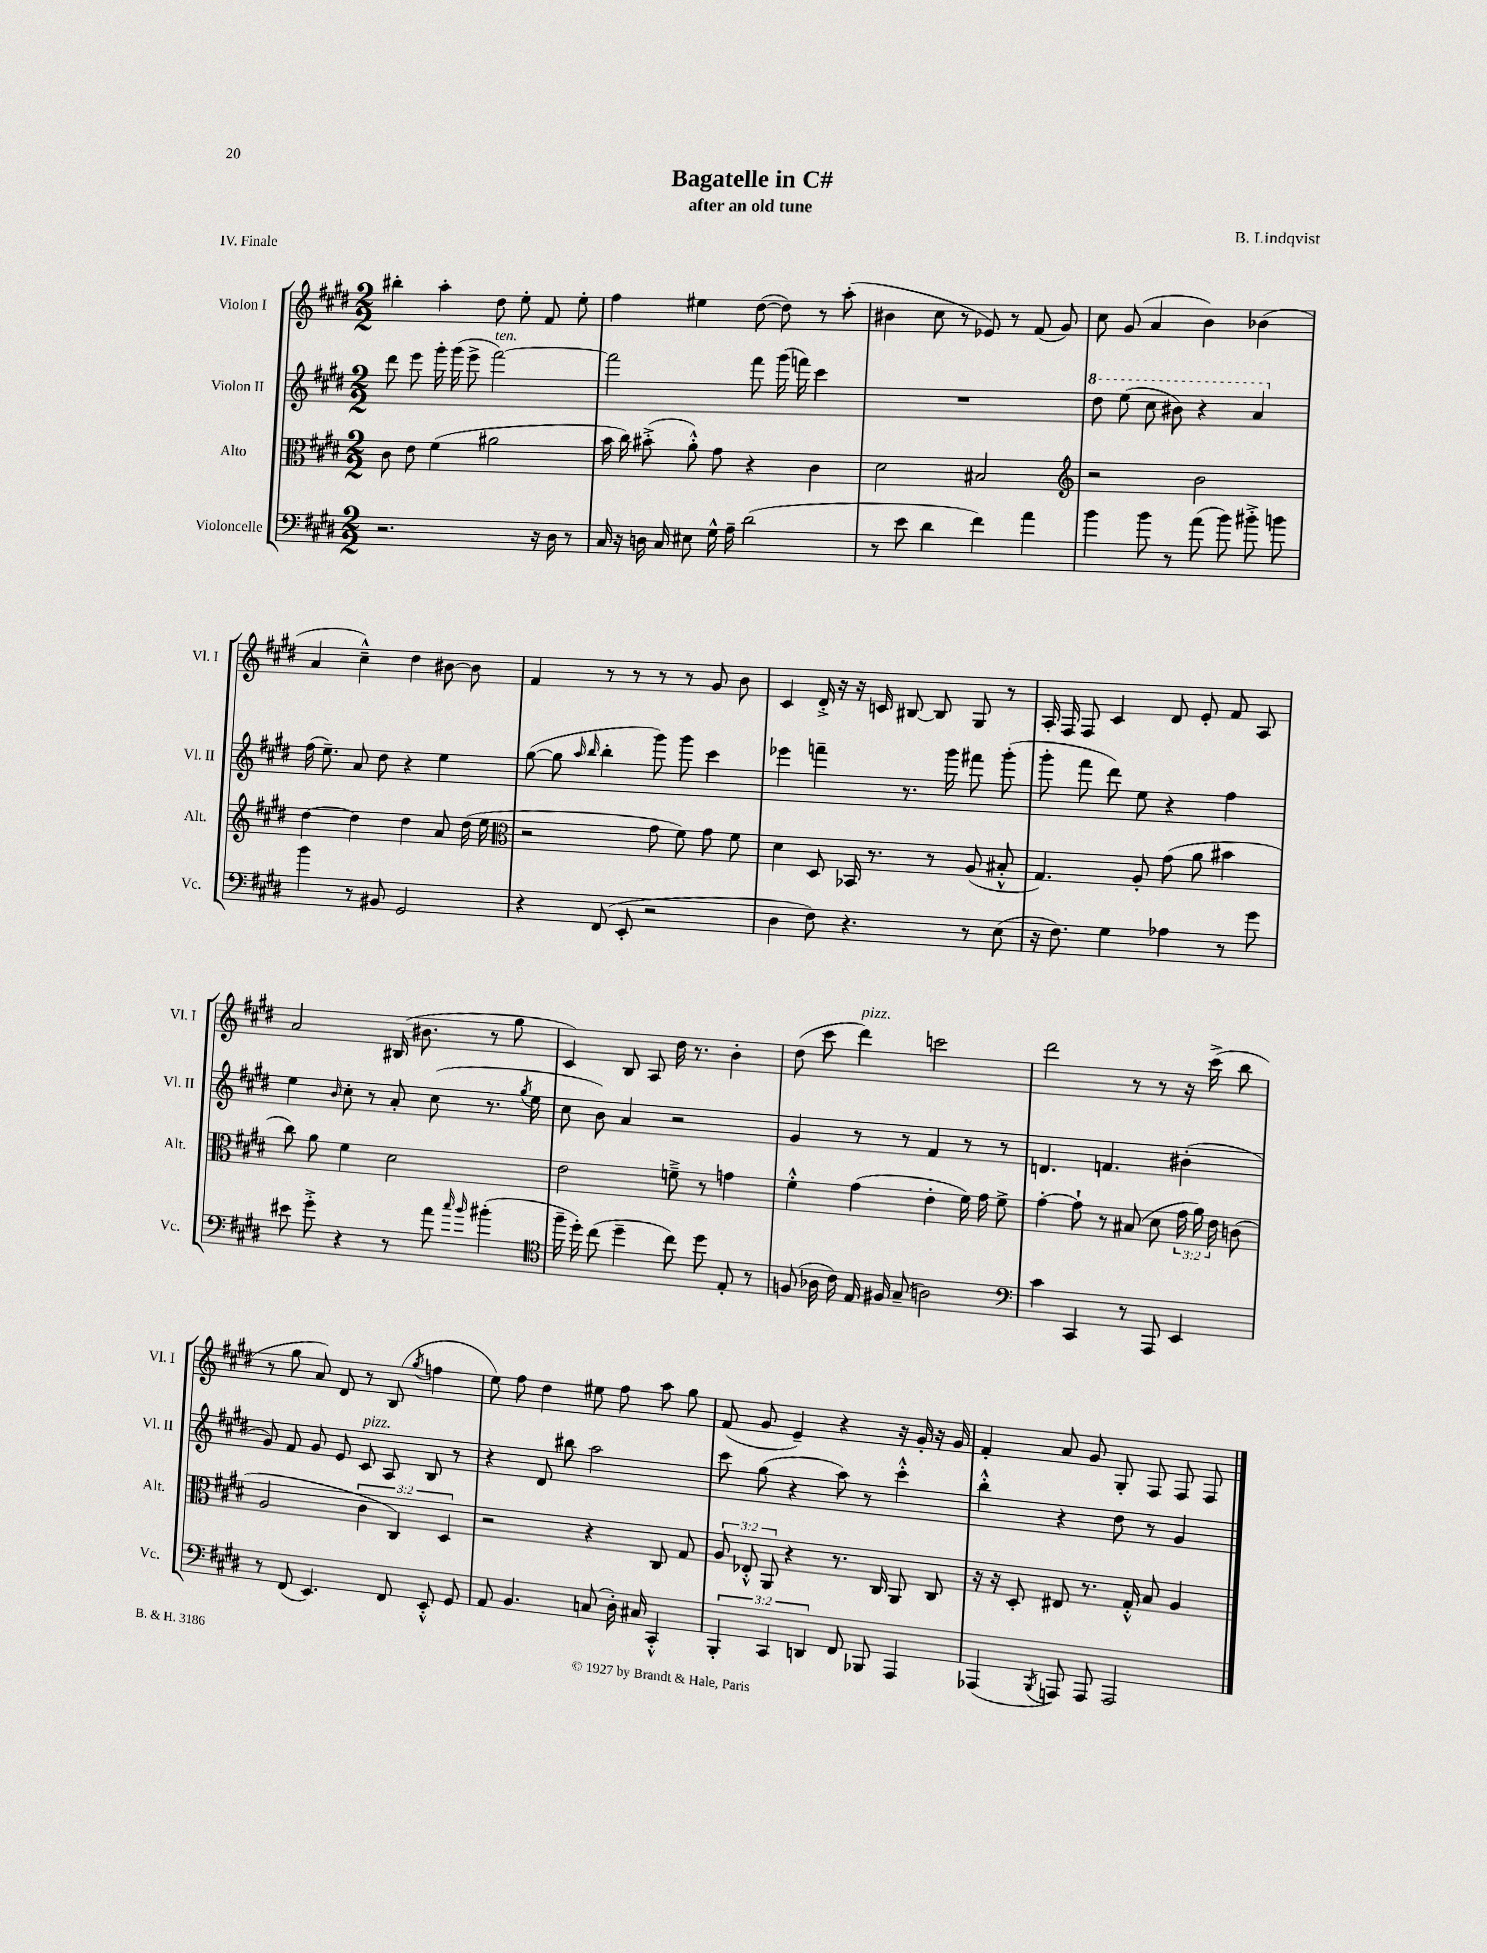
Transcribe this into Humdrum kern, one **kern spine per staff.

**kern	**kern	**kern	**kern
*staff4	*staff3	*staff2	*staff1
*clefF4	*clefC3	*clefG2	*clefG2
*k[f#c#g#d#]	*k[f#c#g#d#]	*k[f#c#g#d#]	*k[f#c#g#d#]
*M2/2	*M2/2	*M2/2	*M2/2
2.r	8c#\	8ddd#\	4bb#'\
.	8e\	8eee\	.
.	(4f#\	16ggg#'\	4aa'\
.	.	(16ggg#\	.
.	.	8eee^\	.
.	2a#\	[2fff#\)	8dd#\
.	.	.	8ee'\
16r	.	.	8f#/
16D#\	.	.	.
8r	.	.	8ee'\
=	=	=	=
16C#/	16b\	2fff#\]	4ff#\
16r	16cc#\)	.	.
16D\	(8b#'^\	.	.
16C#/	.	.	.
8E#\	8a'^^\)	.	4ee#\
16G#^^\	8g#\	.	.
16A~\	.	.	.
(2d#\	4r	8fff#\	([8dd#\
.	.	(16ggg#\	8dd#\])
.	.	16fff\)	.
.	4c#\	4ccc#\	8r
.	.	.	(8aa'\
=	=	=	=
8r	2d#\	1r	4b#\
8e\	.	.	.
4d#\	.	.	8cc#\
.	.	.	8r
4f#\)	2B#/	.	8e-/)
.	.	.	8r
4a\	.	.	(8f#/
.	.	.	8g#/)
=	=	=	=
*	*clefG2	*	*
4b\	2r	8ddd#\	8cc#\
.	.	(8eee\	(8g#/
8b\	.	8ccc#\	4a/
8r	.	8bb#\)	.
(8a\	2b\	4r	4b\)
8b\)	.	.	.
8b#'^\	.	4aa/	(4b-\
8b\	.	.	.
=	=	=	=
4b\	[4dd#\	(16ff#\	4a/
.	.	8.ee~\)	.
8r	4dd#\]	8a/	4cc#~^^\)
8BB#/	.	8dd#\	.
2GG#/	4dd#\	4r	4dd#\
.	8a/	4ee\	[8b#\
.	(16dd#\	.	8b#\]
.	16ee\	.	.
=	=	=	=
*	*clefC3	*	*
4r	2r	([8gg#\	4f#/
.	.	8gg#\]	.
.	.	16qqaa/	.
.	.	16qqbb/	.
(8FF#/	.	4bb'\	8r
8EE'/	.	.	8r
2r	8g#\	8ggg#\)	8r
.	8f#\)	8ggg#\	8r
.	8g#\	4ccc#\	8g#/
.	8f#\	.	8b\
=	=	=	=
4D#\	4d#\	4eee-\	4c#/
8F#\)	8D#/	4fff~\	16d#'^/
.	.	.	16r
4.r	16BB-/	.	16r
.	8.r	.	16c/
.	.	8.r	[8B#/
.	8r	.	8B#/]
.	.	16ggg#\	.
8r	(8A/	8fff#\	8G#/
(8E\	8B#'^^/	(8ggg#'\	8r
=	=	=	=
16r	4.G#/)	8ggg#'\	16A'/
8.F#\)	.	.	16F#/
.	.	8fff#\	8F#/
4G#\	.	8ddd#\)	4c#/
.	8A'/	8ee\	.
4A-\	(8g#\	4r	8d#/
.	8a\	.	8e'/
8r	4b#\	4ff#\	8f#/
8g#\	.	.	8A/
=	=	=	=
8e#\	8cc#\)	4ee\	2a/
8g#'^\	8a\	.	.
.	.	16qqb/	.
4r	4f#\	8cc#'\	.
.	.	8r	.
8r	2d#\	8a'/	(16B#/
.	.	.	8.b#\
8a\	.	(8cc#\	.
16qqcc#/	.	.	.
16qqb/	.	.	.
(4b#'\	.	8.r	8r
.	.	.	8gg#\
.	.	8qgg#/	.
.	.	16ee\	.
=	=	=	=
*clefC4	*	*	*
16ff#~\	2e\	8cc#\	4c#/)
16dd#'\)	.	.	.
(8cc#\	.	8b\)	.
4dd#~\	.	4a/	8B/
.	.	.	8A/
8cc#\)	8f~^\	2r	16dd#\
.	.	.	8.r
8dd#\	8r	.	.
8E'/	4g\	.	4b'\
8r	.	.	.
=	=	=	=
(8F/	4f#'^^\	4g#/	(8dd#\
16A-\	.	.	8ccc#\
16c#\)	.	.	.
16E/	(4g#\	8r	4ddd#\)
16F#/	.	.	.
(8G#~/	.	8r	.
2A\)	4e'\	4f#/	2ccc\
.	16f#\)	8r	.
.	16g#\	.	.
.	8f#^\	8r	.
=	=	=	=
*clefF4	*	*	*
4c#\	[4g#'\	4.d/	2ddd#\
4CC#/	8g#`\]	.	.
.	8r	4.f/	.
8r	(8B#/	.	8r
8AAA/	8d#\	.	8r
4EE/	24g#\	(4b#'\	16r
.	24a\)	.	.
.	.	.	(16ccc#^\
.	24e\	.	.
.	(8c\	.	8bb\
=	=	=	=
8r	2A/	8g#/)	8r
(8FF#/	.	8f#/	8gg#\
4.EE/)	.	8g#/	8a/)
.	.	8e/	8d#/
.	6c#\	8c#/	8r
8FF#/	.	8A/	(8B/
.	6C#/)	.	.
.	.	.	8qgg#/
8EE'^^/	.	8B/	4ff\
.	6D#/	.	.
8GG#/	.	8r	.
=	=	=	=
8AA/	2r	4r	8ee\)
4.BB/	.	.	8ff#\
.	.	8d#/	4dd#\
.	.	8bb#\	.
(8C/	4r	2aa\	8ee#\
16D#'\)	.	.	8ff#\
16C#/	.	.	.
4CC#'^^/	8C#/	.	8aa\
.	8G#/	.	8gg#\
=	=	=	=
6BBB'/	12A/	8ccc#\	(8f#/
.	12E-'^^/	.	.
.	.	(8gg#\	8g#/
6CC#/	12AA/	.	.
.	4r	4r	4e~/)
6DD/	.	.	.
8FF#/	8.r	8aa\)	4r
8BBB-/	.	8r	.
.	16C#/	.	.
4AAA/	8AA/	4ccc#'^^\	16r
.	.	.	16g#'/
.	8C#/	.	16r
.	.	.	16g#/
=	=	=	=
(4AAA-/	16r	4bb'^^\	4f#'/
.	16r	.	.
.	8D#'/	.	.
8qBBB/	.	.	.
8AAA/)	8E#/	4r	8a/
8AAA/	8.r	.	8g#/
2AAA/	.	8dd#\	8G#'/
.	16G#'^^/	.	.
.	8B/	8r	8F#/
.	4A/	4g#/	8F#/
.	.	.	8F#/
==	==	==	==
*-	*-	*-	*-
